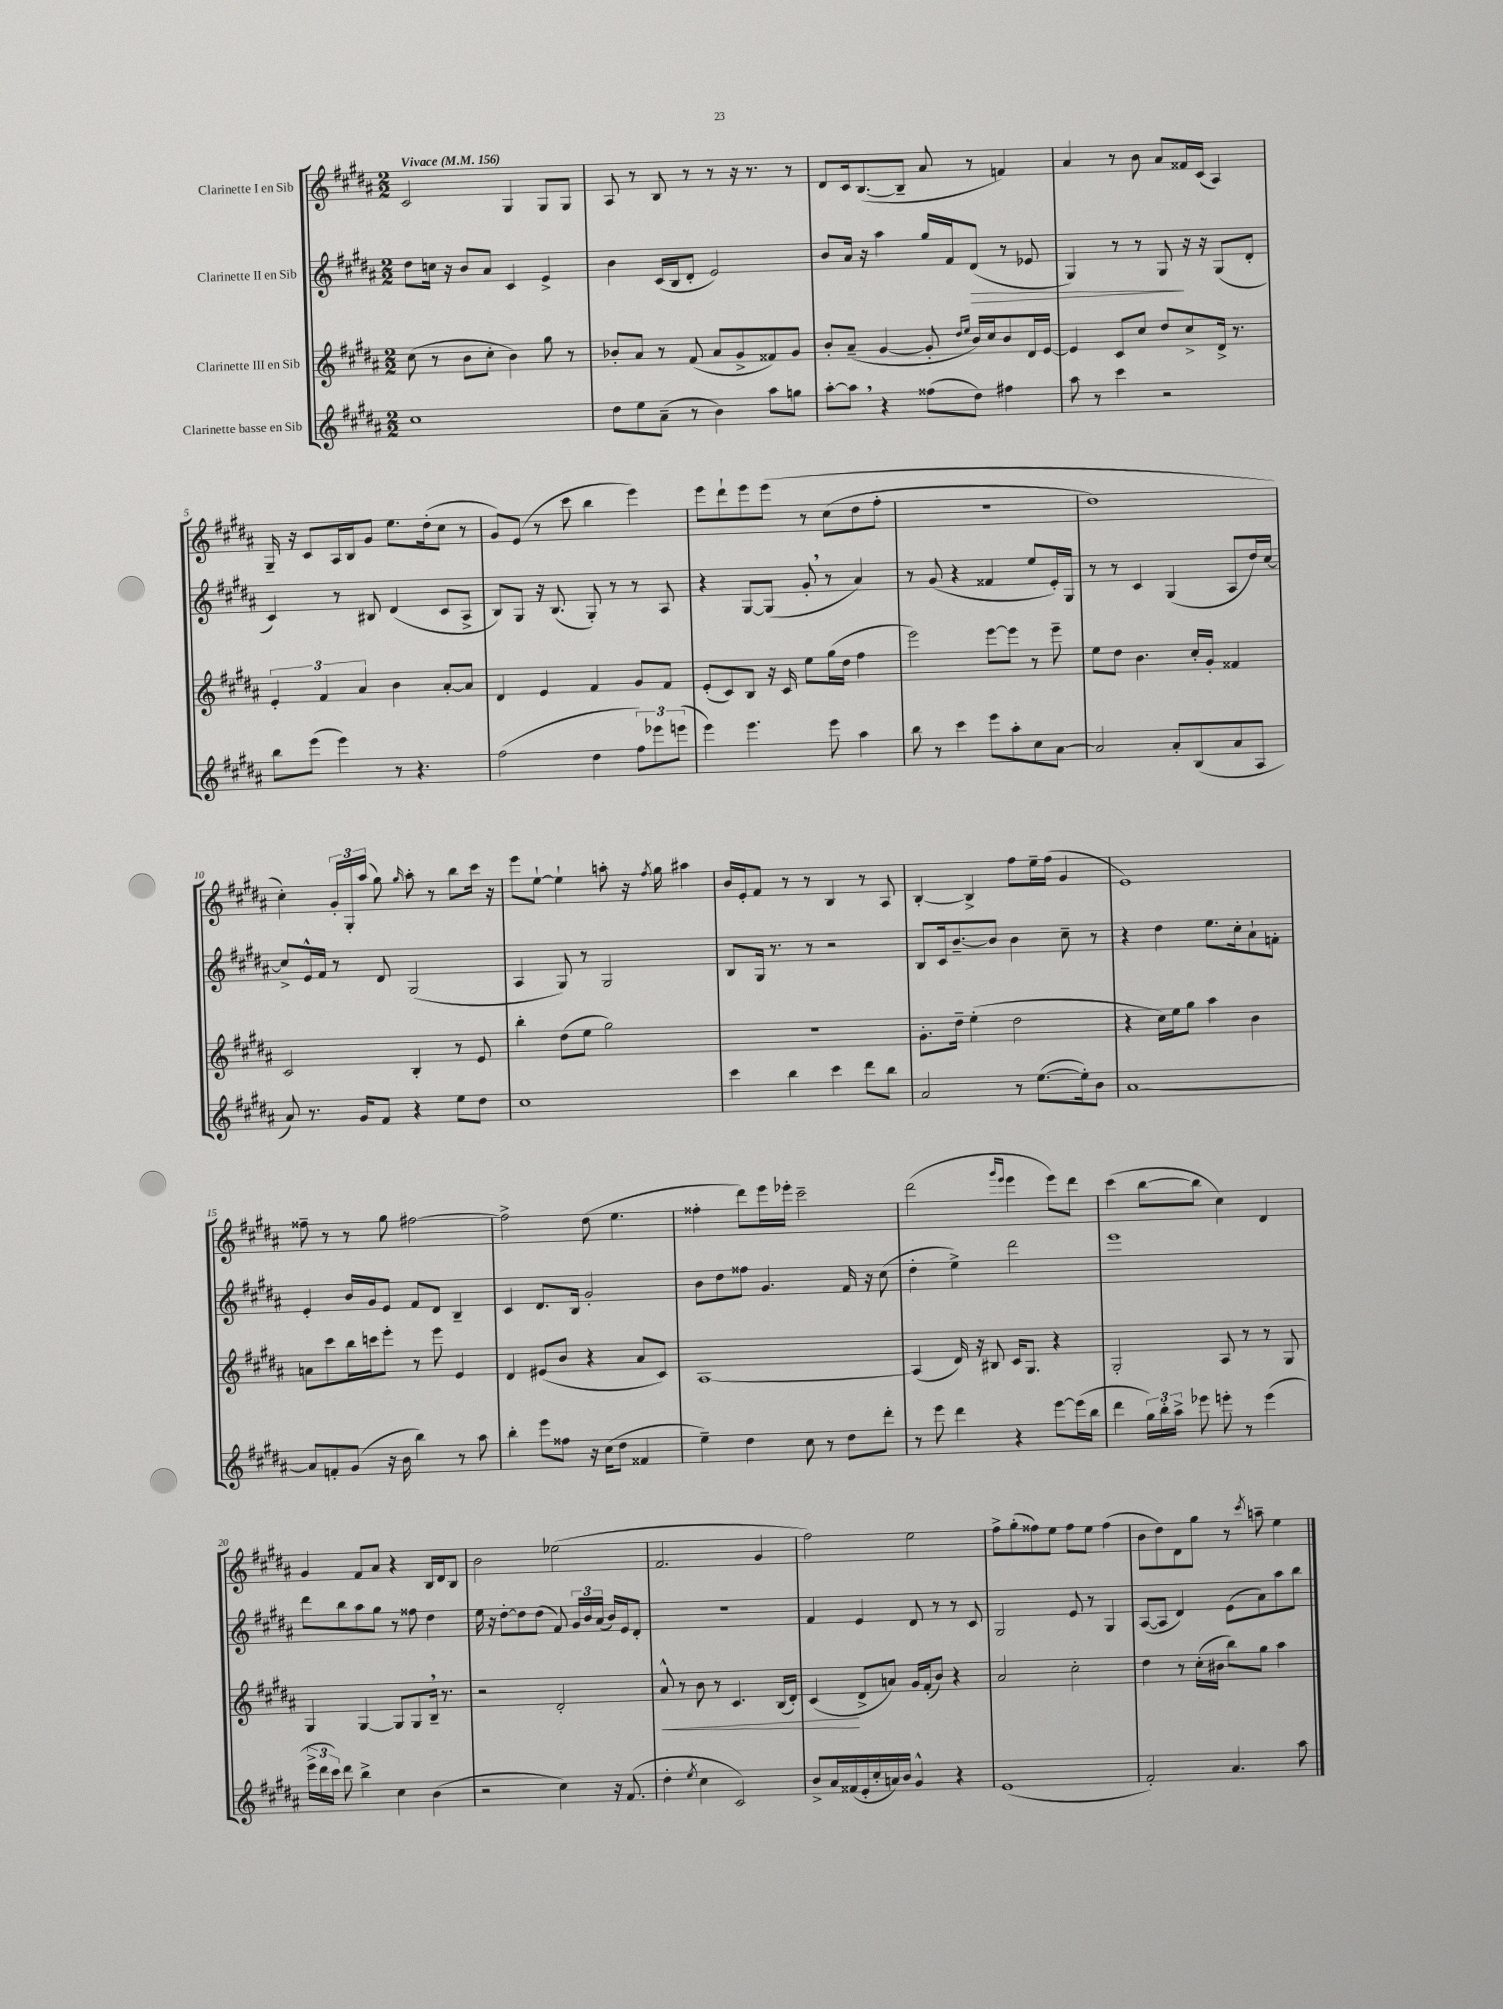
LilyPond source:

<<
\new StaffGroup <<
\new Staff = "s0" \with { instrumentName = "Clarinette I en Sib" } {
    \clef treble \key b \major \numericTimeSignature \time 2/2 \tempo "Vivace" 4 = 156
    \autoBeamOff cis'2 gis4 gis8[ gis8] |
    ais8 r8 b8 r8 r8 r16 r8. r8 |
    dis'8[ cis'16 b8.~( b8]-- ais'8 r8 f'4) |
    ais'4 r8 b'8 ais'8[ fisis'16 cis'16]( ais4) |
    gis16-- r16 cis'8[ ais16 b16 gis'8] e''8.[ dis''16-.( cis''8] r8 |
    gis'8[) e'8]( r8 cis'''8 b''4 e'''4) |
    e'''8[ dis'''8-! e'''8 e'''8]\( r8 cis''8[( dis''8 fis''8]-. |
    r1 |
    dis''1) |
    cis''4-.\) \tuplet 3/2 { gis'16[-. gis16-. ais''16]( } gis''8) \grace { gis''16 } ais''8-. r8 b''8[ cis'''16] r16 |
    e'''8[ e''8]~-! e''4-! a''8-. r16 \acciaccatura { fis''8 } gis''16 ais''4 |
    b'16[ e'16-. fis'8] r8 r8 b4 r8 ais8 |
    b4~-. b4-> fis''8[ e''16-- fis''16]( gis'4 |
    e'1) |
    fisis''8-- r8 r8 gis''8 fis''2~ |
    fis''2-> dis''8( e''4. |
    fisis''4-. dis'''8[) e'''16 ees'''16]-. cis'''2-- |
    dis'''2( \grace { gis'''16[ e'''16] } e'''4 e'''8[) dis'''8] |
    cis'''4( b''8[~ b''8] cis''4) dis'4 |
    gis'4 fis'8[ ais'8] r4 b16[ dis'16 b8] |
    b'2 ees''2( |
    fis'2. gis'4 |
    fis''2) e''2 |
    fis''8[-> gis''8-.( fisis''8) e''8] fisis''8[ e''8] fisis''4( |
    b'8[ dis''8) dis'8 gis''8] r8 \acciaccatura { cis'''8 } a''8-- e''4 \bar "|." |
}
\new Staff = "s1" \with { instrumentName = "Clarinette II en Sib" } {
    \clef treble \key b \major \numericTimeSignature \time 2/2
    \autoBeamOff dis''8[ c''16] r16 b'8[ ais'8] cis'4 e'4-> |
    b'4 cis'16[( b16 dis'8]-. e'2) |
    b'8[ ais'16] r16 ais''4 gis''16[ fis'16 dis'8]\>( r8 ees'8 |
    gis4) r8 r8 gis8\! r16 r16 gis8[( dis'8]-. |
    cis'4) r8 bis8 dis'4( cis'8[ ais8]-> |
    b8[) gis8] r16 b8.( gis8-.) r8 r8 ais8 |
    r4 gis8[~ gis8]( gis'8-. \breathe r8 ais'4) |
    r8 gis'8( r4 fisis'4 e''8[ e'16-.) gis16] |
    r8 r8 cis'4 gis4( ais8[ dis''16) cis''16]~ |
    cis''8[-> e'16-^ fis'16] r8 dis'8 gis2( |
    ais4 gis8) r8 gis2 |
    b8[ gis16] r8. r8 r2 |
    b8[ cis'16 b'8.~-- b'8] b'4 cis''8-- r8 |
    r4 dis''4 e''8.[ cis''16-. ais'8-! f'8]-. |
    e'4-. b'16[ gis'16 e'8] fis'8[ dis'8] b4-- |
    cis'4 dis'8.[ b16] gis'2-. |
    b'8[ dis''8 fisis''8] gis'4. fis'16 r16 cis''8( |
    dis''4-. e''4->) dis'''2 |
    e'''1 |
    dis'''8[ b''8 ais''8 gis''8] r8 fisis''8 dis''4 |
    e''16 r16 dis''8[~-. dis''8 dis''8]( fis'8) \tuplet 3/2 { gis'16[ b'16 ais'16]( } b'16[) e'16 dis'8]-. |
    r1 |
    fis'4 e'4 dis'8 r8 r8 cis'8 |
    gis2 e'8 r8 gis4 |
    ais8[~( ais8] dis'4) e'8[( ais'8) ais''8 b''8] \bar "|." |
}
\new Staff = "s2" \with { instrumentName = "Clarinette III en Sib" } {
    \clef treble \key b \major \numericTimeSignature \time 2/2
    \autoBeamOff cis''8( r8 b'8[ cis''8]-. b'4) gis''8 r8 |
    bes'8[-. ais'8] r8 fis'8( ais'8[ gis'8-> fisis'8) gis'8] |
    b'8[-. ais'8]--( gis'4~ gis'8-. \grace { dis''16[ e''16] } b'16[) cis''16 b'8 dis'16 e'16]~ |
    e'4 cis'8[ cis''8] dis''8[ cis''8-> dis'16]-> r8. |
    \tuplet 3/2 { e'4-. fis'4 ais'4 } b'4 ais'8[~-. ais'8] |
    dis'4 e'4 fis'4 gis'8[ fis'8] |
    e'8[-.( cis'8) b8] r16 cis'16 e''8[ gis''16( dis''16] fis''4 |
    e'''2) e'''8[~ e'''8] r8 e'''8-- |
    e''8[ dis''8] b'4. cis''16[-. gis'16]-. fisis'4 |
    cis'2 b4-. r8 e'8 |
    b''4-. dis''8[( e''8] gis''2) |
    R1 |
    gis'8.[-. dis''16]-- e''4-.( dis''2 |
    r4 cis''16[) e''16 gis''8] ais''4 b'4 |
    a'8[ cis'''8 b''16 c'''16 e'''8]-. r8 e'''8 e'4 |
    dis'4 eis'8[( b'8] r4 ais'8[ cis'8]) |
    ais1~ |
    ais4( dis'16) r16 bis8 cis'16[ gis8.] r4 |
    gis2-. ais8 r8 r8 gis8 |
    gis4 gis4~ gis8[ gis8 b16]-- \breathe r8. |
    r2 dis'2-. |
    ais'8-^\< r8 b'8 r8 cis'4. b16[( dis'16]-.) |
    cis'4\!( dis'8[-> a'8]) gis'16[ fis'16-.( b'8]) r4 |
    ais'2 cis''2-. |
    dis''4 r8 cis''16[-.( bis'16] b''8[) gis''8] ais''4 \bar "|." |
}
\new Staff = "s3" \with { instrumentName = "Clarinette basse en Sib" } {
    \clef treble \key b \major \numericTimeSignature \time 2/2
    \autoBeamOff cis''1 |
    dis''8[ e''8 ais'8]--( r8 b'4) ais''8[ g''8] |
    ais''8[~-. ais''8] \breathe r4 fisis''8[( dis''8]) fis''4 |
    ais''8 r8 cis'''4 r2 |
    b''8[ e'''8]( e'''4) r8 r4. |
    fis''2( dis''4 \tuplet 3/2 { fis''8[) ees'''8 e'''8]( } |
    e'''4) e'''4. e'''8 ais''4 |
    b''8 r8 cis'''4 e'''8[ ais''8-. cis''8 ais'8]~ |
    ais'2 ais'8[-. b8( ais'8 ais8] |
    ais'8) r8. gis'16[ fis'8] r4 e''8[ dis''8] |
    cis''1 |
    cis'''4 b''4 cis'''4 dis'''8[ b''8] |
    ais'2 r8 e''8.[~( e''16-.) b'8] |
    ais'1~ |
    ais'8[ f'8-. gis'8]( r16 b'16 b''4) r8 ais''8 |
    b''4-. e'''8[ fisis''8] r16 cis''16[( dis''8] fisis'4 |
    e''4--) dis''4 cis''8 r8 dis''8[ dis'''8]-. |
    r8 e'''8 dis'''4 r4 e'''8[~ e'''16( b''16] |
    dis'''4 \tuplet 3/2 { gis''16[) b''16-. ais''16]-> } ees'''8 e'''8-. r8 e'''4( |
    \tuplet 3/2 { e'''16[-> dis'''16 cis'''16]) } dis'''8 b''4-> cis''4 b'4( |
    r2 cis''4) r16 fis'8.( |
    dis''4-. \acciaccatura { e''8 } cis''4 cis'2) |
    b'8[-> ais'16 fisis'16( e'16-. cis''16-. a'16) b'16] gis'4-^ r4 |
    e'1( |
    fis'2-.) ais'4. ais''8 \bar "|." |
}
>>
>>
